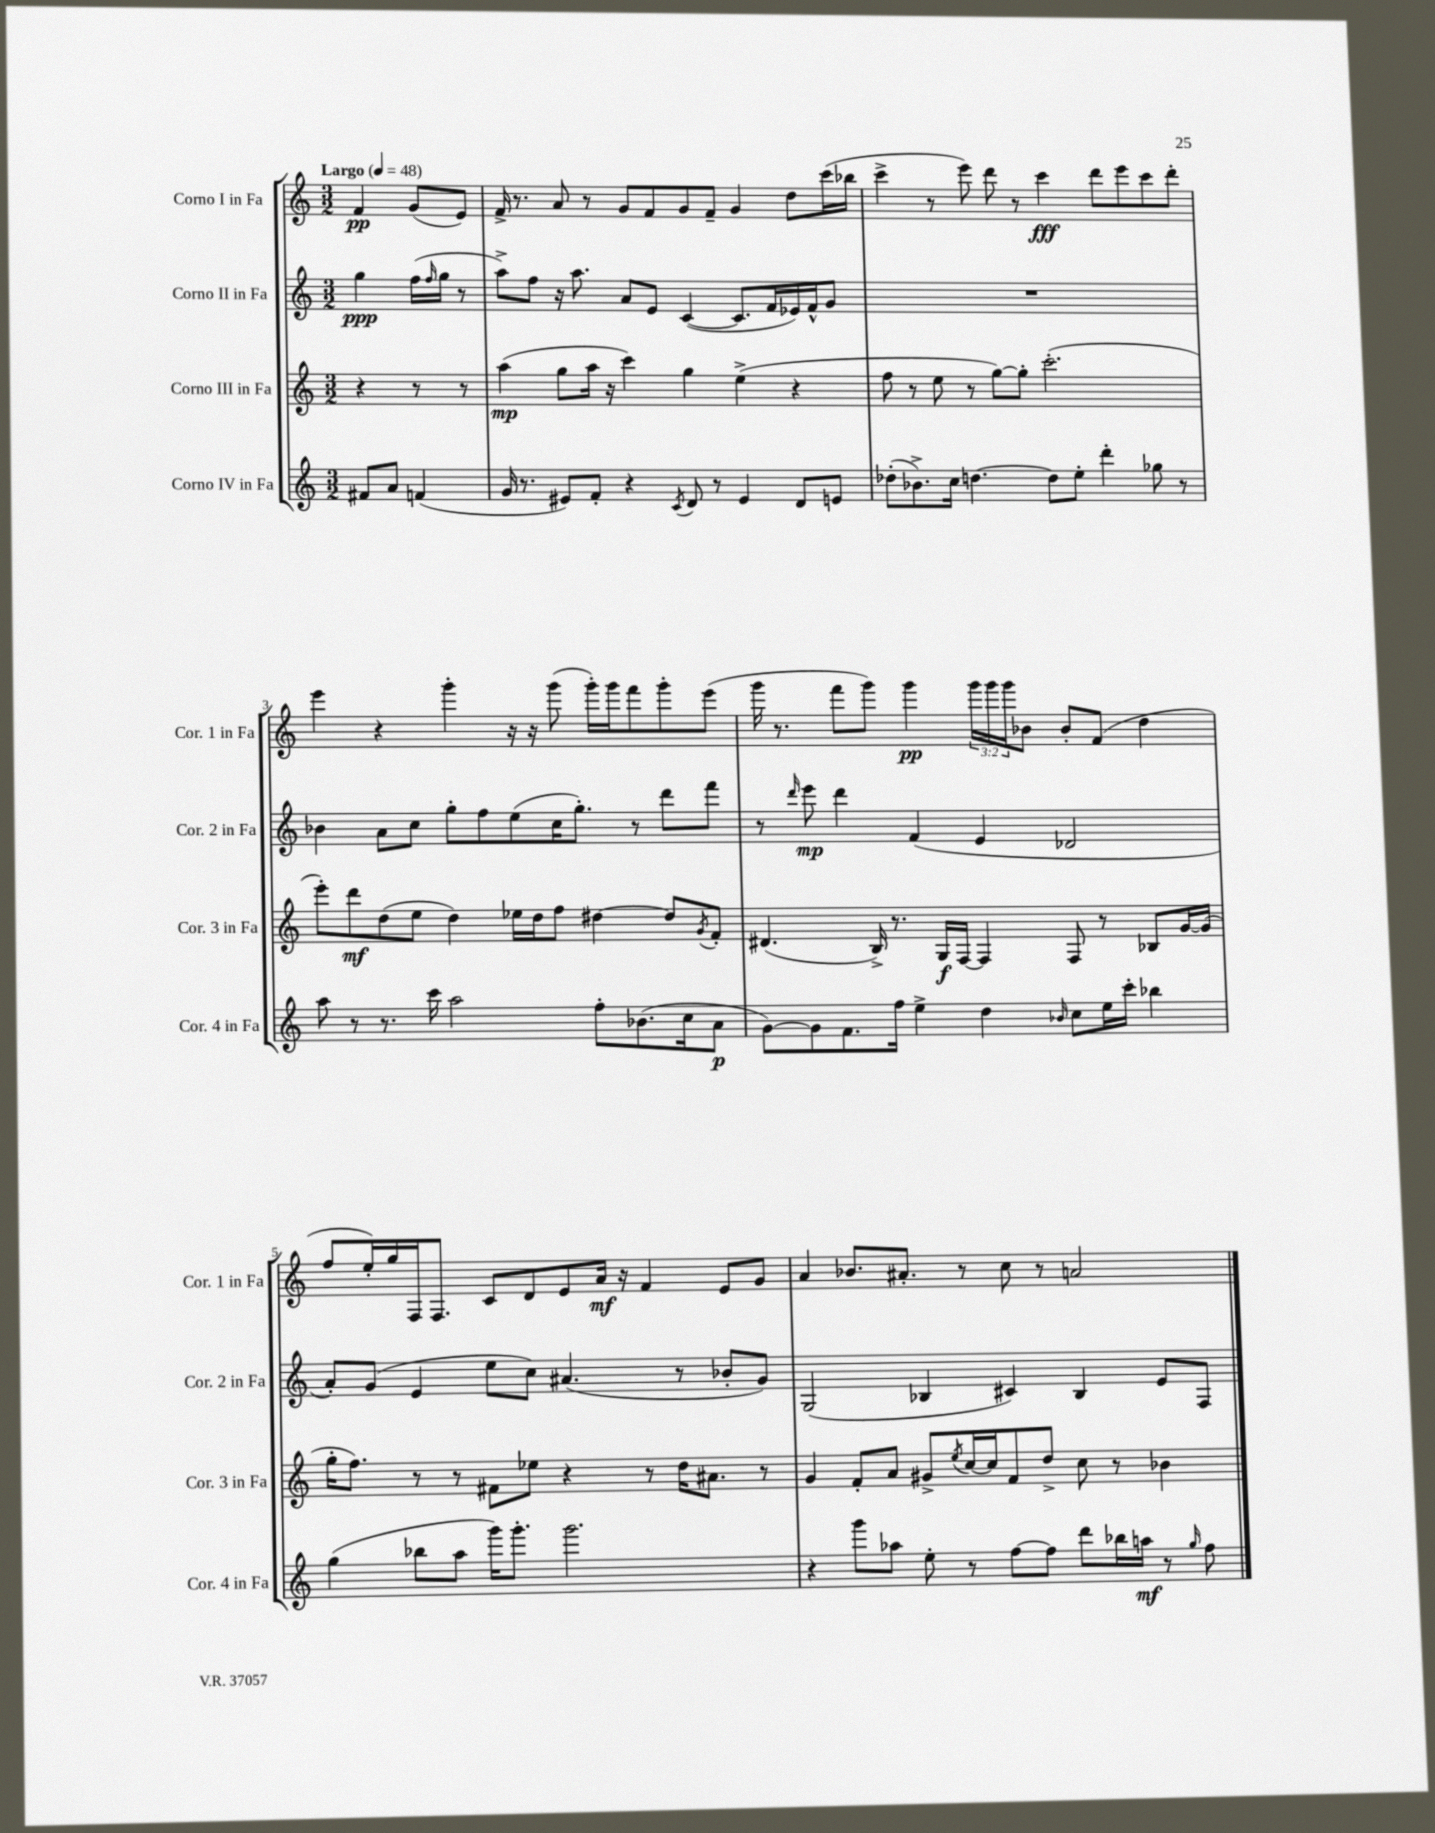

**kern	**dynam	**kern	**dynam	**kern	**dynam	**kern	**dynam
*part4	*part4	*part3	*part3	*part2	*part2	*part1	*part1
*staff4	*staff4	*staff3	*staff3	*staff2	*staff2	*staff1	*staff1
*I"Corno IV in Fa	*	*I"Corno III in Fa	*	*I"Corno II in Fa	*	*I"Corno I in Fa	*
*I'Cor. 4 in Fa	*	*I'Cor. 3 in Fa	*	*I'Cor. 2 in Fa	*	*I'Cor. 1 in Fa	*
*clefG2	*	*clefG2	*	*clefG2	*	*clefG2	*
*k[]	*	*k[]	*	*k[]	*	*k[]	*
*M3/2	*	*M3/2	*	*M3/2	*	*M3/2	*
*MM48	*	*MM48	*	*MM48	*	*MM48	*
=	=	=	=	=	=	=	=
!	!	!	!	!	!	!LO:TX:a:B:t=Largo	!
8f#X/L	.	4r	.	4gg\	ppp	4f/	pp
8a/J	.	.	.	.	.	.	.
(4fn/	.	8r	.	(16ff\LL	.	(8g/L	.
.	.	.	.	16qqff/	.	.	.
.	.	.	.	16gg\JJ	.	.	.
.	.	8r	.	8r	.	8e/J)	.
=1	=1	=1	=1	=1	=1	=1	=1
16g/	.	(4aa\	mp	8aa^\L)	.	16f^/	.
8.r	.	.	.	.	.	8.r	.
.	.	.	.	8ff\J	.	.	.
8e#X/L)	.	8gg\L	.	16r	.	8a/	.
.	.	.	.	8.aa\	.	.	.
8f'/J	.	16aa\Jk	.	.	.	8r	.
.	.	16r	.	.	.	.	.
4r	.	4ccc\)	.	8a/L	.	8g/L	.
.	.	.	.	8e/J	.	8f/	.
8qc/	.	.	.	.	.	.	.
8d/	.	4gg\	.	([4c/	.	8g/	.
8r	.	.	.	.	.	8f~/J	.
4e#/	.	(4ee^\	.	8.c/L]	.	4g/	.
.	.	.	.	16f/L	.	.	.
8d/L	.	4r	.	16e-X/)	.	8dd\L	.
.	.	.	.	16f^^/J	.	.	.
8en/J	.	.	.	8g/J	.	(16ccc\L	.
.	.	.	.	.	.	16bb-X\JJ	.
=2	=2	=2	=2	=2	=2	=2	=2
(8dd-X'\L	.	8ff\	.	1.r	.	4ccc^\	.
8.b-X^\)	.	8r	.	.	.	.	.
.	.	8ee\	.	.	.	8r	.
16cc\Jk	.	.	.	.	.	.	.
[4.ddn\	.	8r	.	.	.	8eee\)	.
.	.	[8gg\L)	.	.	.	8ddd\	.
.	.	8gg'\J]	.	.	.	8r	.
8dd\L]	.	(2.ccc'\	.	.	.	4ccc\	fff
8ee'\J	.	.	.	.	.	.	.
4ddd'\	.	.	.	.	.	8ddd\L	.
.	.	.	.	.	.	8eee\	.
8gg-X\	.	.	.	.	.	8ccc\	.
8r	.	.	.	.	.	8ddd'\J	.
!!LO:LB:g=z
=3	=3	=3	=3	=3	=3	=3	=3
8aa\	.	8eee'\L)	.	4b-X\	.	4eee\	.
8r	.	8ddd\	mf	.	.	.	.
8.r	.	(8dd\	.	8a\L	.	4r	.
.	.	8ee\J	.	8cc\J	.	.	.
16ccc\	.	.	.	.	.	.	.
2aa\	.	4dd\)	.	8gg'\L	.	4ggg'\	.
.	.	.	.	8ff\	.	.	.
.	.	16ee-X\LL	.	(8ee\	.	16r	.
.	.	16dd\J	.	.	.	16r	.
.	.	8ff\J	.	16cc\K	.	(8ggg\	.
.	.	.	.	8.gg'\J)	.	.	.
8ff'\L	.	[4dd#X\	.	.	.	16ggg'\LL)	.
.	.	.	.	.	.	16ggg\J	.
(8.b-X\	.	.	.	8r	.	8fff\	.
.	.	8dd#/L]	.	8ddd\L	.	8ggg'\	.
16cc\k	.	.	.	.	.	.	.
.	.	8qg/	.	.	.	.	.
8a\J	p	8f'/J	.	8fff\J	.	(8eee\J	.
=4	=4	=4	=4	=4	=4	=4	=4
[8g\L)	.	(4.d#X/	.	8r	.	16ggg\	.
.	.	.	.	.	.	8.r	.
.	.	.	.	16qqddd/	.	.	.
8g\]	.	.	.	8eee\	mp	.	.
8.f\	.	.	.	4ddd\	.	8fff\L	.
.	.	16B^/)	.	.	.	8ggg\J)	.
16ff\Jk	.	8.r	.	.	.	.	.
4ee^\	.	.	.	(4f/	.	4ggg\	pp
.	.	16G/LL	f	.	.	.	.
.	.	[16F/JJ	.	.	.	.	.
4dd\	.	4F/]	.	4e/	.	24ggg\LL	.
.	.	.	.	.	.	24ggg\	.
.	.	.	.	.	.	24ggg\J	.
.	.	.	.	.	.	8b-X\J	.
16qqb-X/	.	.	.	.	.	.	.
8cc\L	.	8F/	.	2d-X/	.	8b-'/L	.
16ee\L	.	8r	.	.	.	(8f/J	.
16ccc'\JJ	.	.	.	.	.	.	.
4bb-X\	.	8B-X/L	.	.	.	4dd\	.
.	.	[16g/L	.	.	.	.	.
.	.	(16g/JJ]	.	.	.	.	.
!!LO:LB:g=z
=5	=5	=5	=5	=5	=5	=5	=5
(4gg\	.	16gg'\KL	.	8a'/L)	.	8ff/L	.
.	.	8.ff\J)	.	.	.	.	.
.	.	.	.	(8g/J	.	16ee'/L)	.
.	.	.	.	.	.	16gg/	.
8bb-X\L	.	8r	.	4e/	.	16F/J	.
.	.	.	.	.	.	8.F/J	.
8aa\J	.	8r	.	.	.	.	.
16ggg\KL)	.	8f#X\L	.	8ee\L	.	8c/L	.
8.ggg'\J	.	.	.	.	.	.	.
.	.	8ee-X\J	.	8cc\J)	.	8d/	.
2.ggg\	.	4r	.	(4.a#X/	.	8e/	.
.	.	.	.	.	.	16a/Jk	mf
.	.	.	.	.	.	16r	.
.	.	8r	.	.	.	4f/	.
.	.	16dd\KL	.	8r	.	.	.
.	.	8.a#X\J	.	.	.	.	.
.	.	.	.	8b-X'/L	.	8e/L	.
.	.	8r	.	8g/J)	.	8g/J	.
=6	=6	=6	=6	=6	=6	=6	=6
4r	.	4g/	.	(2G/	.	4a/	.
8ggg\L	.	8f'/L	.	.	.	8.b-X/L	.
8aa-X\J	.	8a/J	.	.	.	.	.
.	.	.	.	.	.	8.a#X'/J	.
8ee'\	.	8g#X^/L	.	4B-X/	.	.	.
.	.	8qee/	.	.	.	.	.
8r	.	[16cc/L	.	.	.	8r	.
.	.	16cc/J]	.	.	.	.	.
[8ff\L	.	8f/	.	4c#X/)	.	8cc\	.
8ff\J]	.	8dd^/J	.	.	.	8r	.
8ddd\L	.	8cc\	.	4B-/	.	2an/	.
16bb-X\L	.	8r	.	.	.	.	.
16aan\JJ	mf	.	.	.	.	.	.
8r	.	4b-X\	.	8e/L	.	.	.
16qqgg/	.	.	.	.	.	.	.
8ff\	.	.	.	8F/J	.	.	.
==	==	==	==	==	==	==	==
*-	*-	*-	*-	*-	*-	*-	*-
